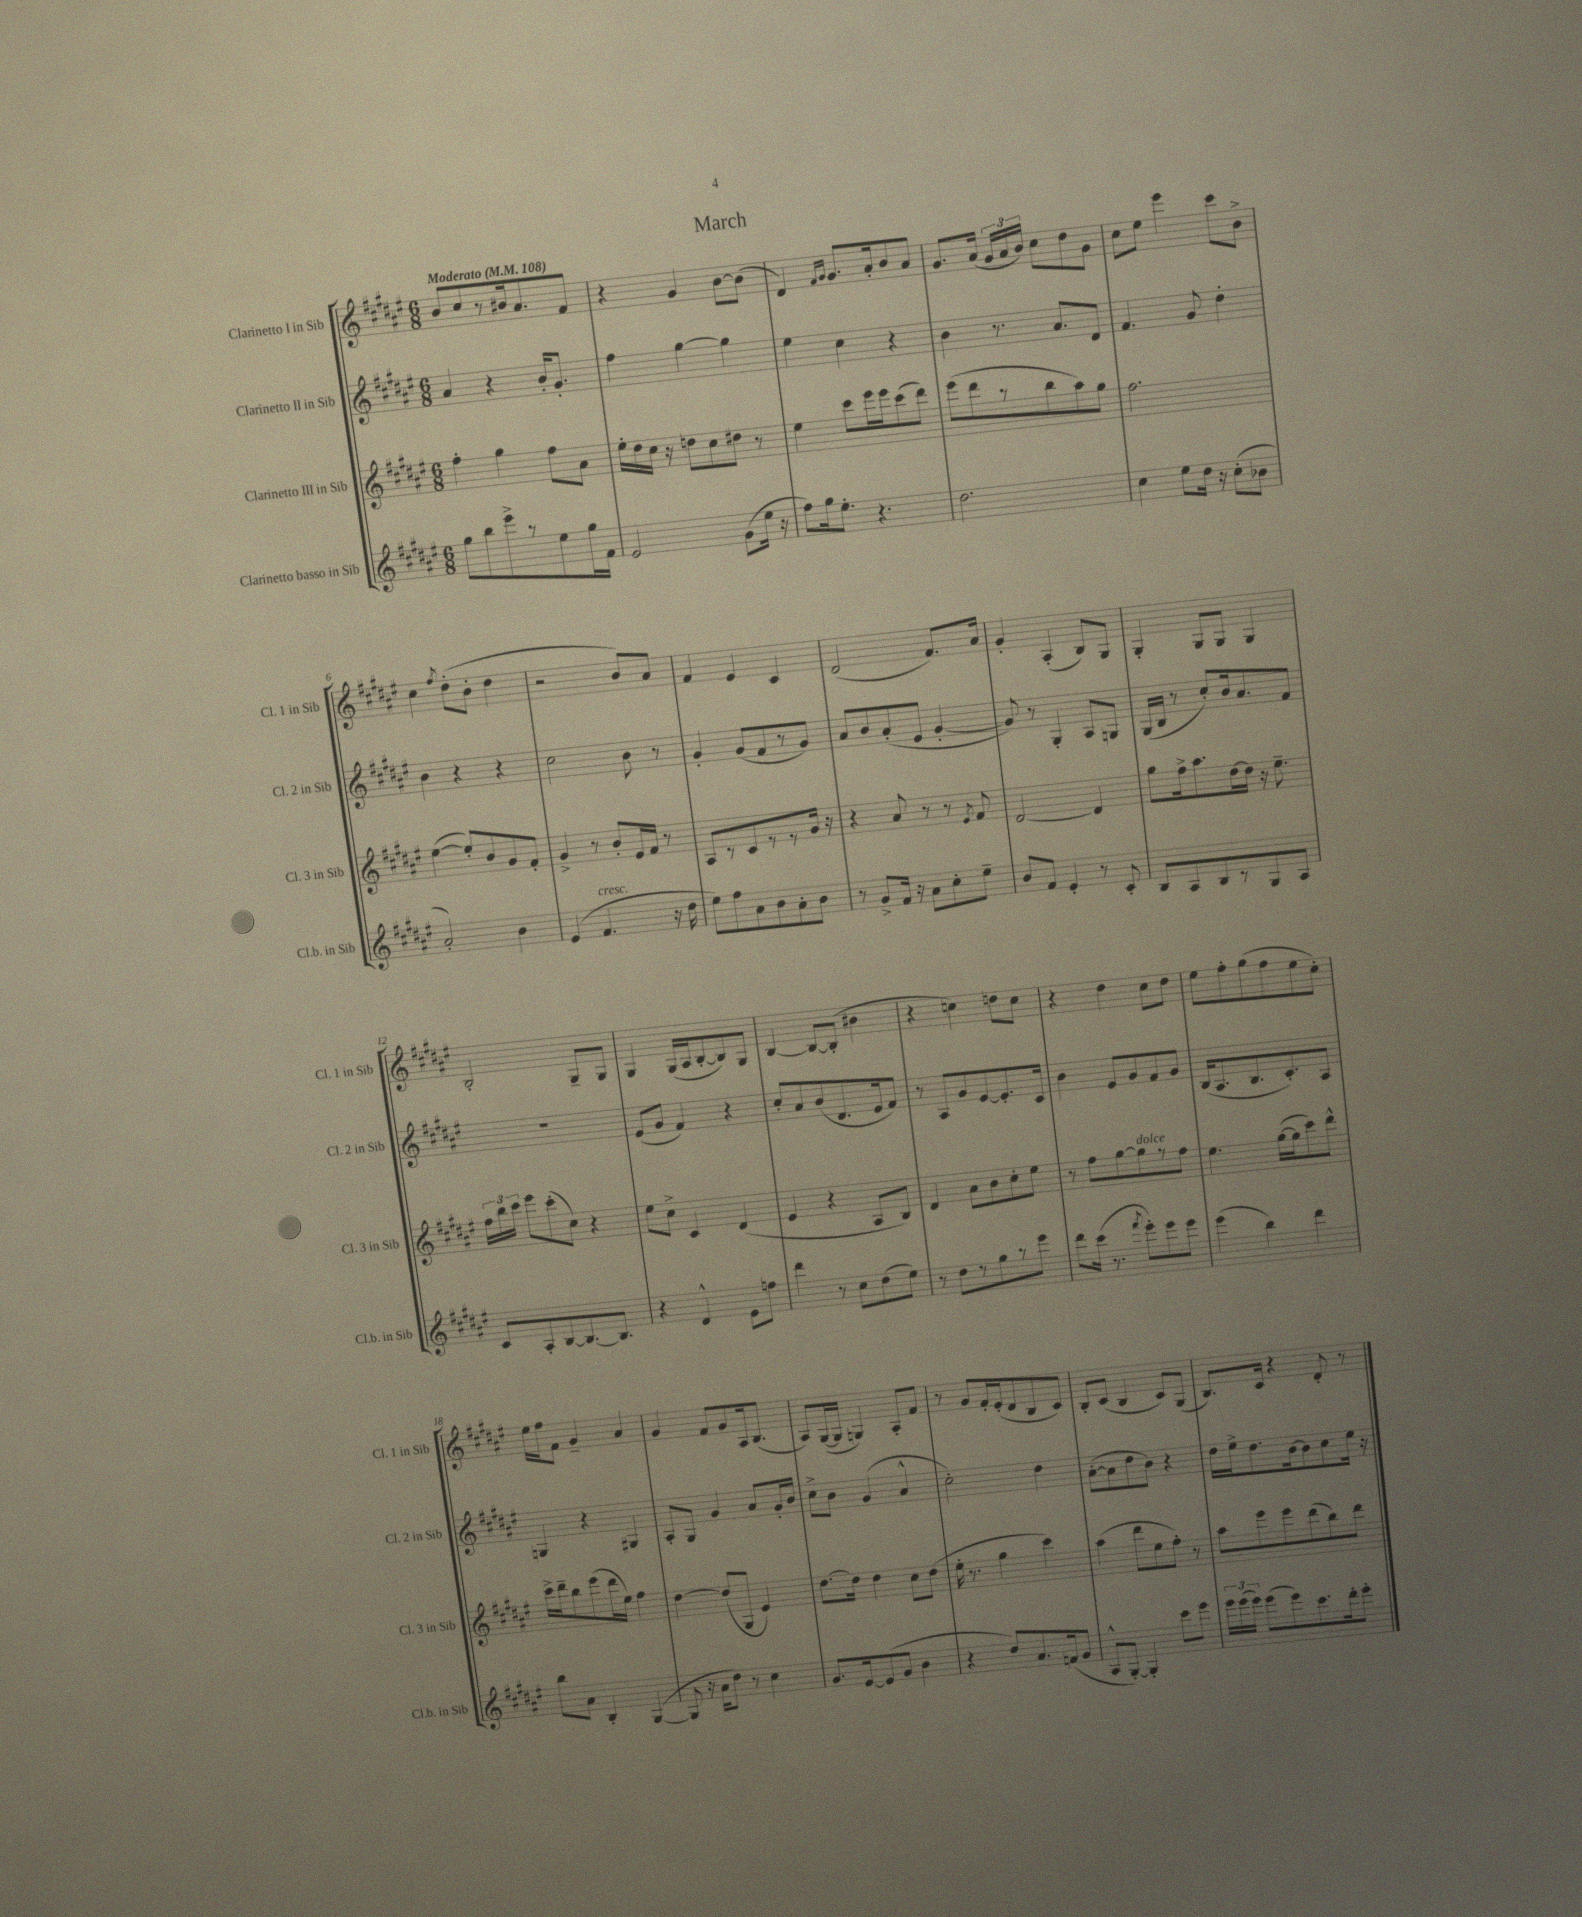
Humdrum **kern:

**kern	**kern	**kern	**kern
*staff4	*staff3	*staff2	*staff1
*clefG2	*clefG2	*clefG2	*clefG2
*k[f#c#g#d#a#e#]	*k[f#c#g#d#a#e#]	*k[f#c#g#d#a#e#]	*k[f#c#g#d#a#e#]
*M6/8	*M6/8	*M6/8	*M6/8
*MM108	*MM108	*MM108	*MM108
8gg#	4ff#'	4a#	8b
8bb	.	.	8cc#
8eee#^	4gg#	4r	8r
8r	.	.	16b#
.	.	.	8.a#
8ee#	8ff#	16b'	.
.	.	8.g#'	.
16gg#	8a#	.	8f#
16f#	.	.	.
=	=	=	=
2e#	16ee#'	4ff#	4r
.	16dd#	.	.
.	16cc#	.	.
.	16r	.	.
.	8dd	[4gg#	4g#
.	8cc#	.	.
(8g#	8dd#	4gg#]	[8b
16ee#	8r	.	(8b]
16r	.	.	.
=	=	=	=
8ff#)	4ee#	4ee#	4d#)
16gg#	.	.	.
8.ee#'	.	.	.
.	.	.	16qqf#
.	.	.	16qqg#
.	8ccc#	4cc#	8.g#
4.r	16eee#	.	.
.	16eee#	.	16a#'
.	(8ccc#	4r	8b
.	8ddd#)	.	8a#
=	=	=	=
2.dd#	(8eee#	4b	8.g#
.	8ddd#	.	.
.	.	.	(16a#
.	8r	8.r	24g#
.	.	.	24a#
.	.	.	24b)
.	8bb	.	8cc#
.	.	8.a#	.
.	8aa#)	.	8dd#
.	8gg#	8d#	8g#
=	=	=	=
4cc#	2.ff#	4.f#	8cc#
.	.	.	8ee#
8ee#	.	.	4eee#
16dd#	.	8g#	.
16r	.	.	.
(8cc#'	.	4dd#'	8ccc#
8b-	.	.	8b^
=	=	=	=
2a#')	([4ee#	4b	4cc#
.	.	.	8qff#
.	8ee#'])	4r	(8dd#'
.	8b	.	8b'
4b	8g#	4r	4dd#
.	8f#'	.	.
=	=	=	=
(4e#	4g#^	2cc#	2r
4.f#	8r	.	.
.	8b'	.	.
.	16e#	8b	8b)
.	16f#	.	.
16r	8r	8r	8a#
16dd#	.	.	.
=	=	=	=
8ee#)	8A#	4g#'	4f#
8ff#	8r	.	.
8a#	8c#	(8g#	4e#
8b	8r	8f#	.
8a#'	8r	8r	4c#
8b	16g#	8g#)	.
.	16r	.	.
=	=	=	=
8r	4r	8a#	(2d#
8g#^	.	8b	.
16f#	8a#	(8a#'	.
16r	.	.	.
8a#	8r	8e#	.
8cc#'	8r	[4g#'	8.f#)
.	8qe#	.	.
8ee#~	8f#	.	.
.	.	.	16a#
=	=	=	=
8b	[2d#	8g#])	4g#'
8f#	.	8r	.
4e#'	.	4G#'	(4A#'
8r	4d#]	8A#	8B)
8c#'	.	8G	8G#
=	=	=	=
8B	8gg#	(16G#	4G#'
.	.	16B	.
8A#	16ff#^	8r	.
.	8.aa#	.	.
8B	.	8cc#')	8G#
8r	[16dd#	16b	8G#
.	16dd#]	8.a#	.
8G#	16r	.	4G#
.	8.ee#~	.	.
8A#	.	8f#	.
=	=	=	=
8c#	24ff#	2.r	2B'
.	24bb	.	.
.	24ccc#	.	.
8A#'	8eee#	.	.
[8B	(8ccc#'	.	.
8.B_	8cc#)	.	.
.	4r	.	8G#~
8.B]	.	.	.
.	.	.	8G#
=	=	=	=
4r	8ee#	(8e#	4G#
.	8cc#^	8g#	.
4d#^^	4c#	4f#)	(16G#
.	.	.	16A#
.	.	.	[8B'
8e#	(4d#	4r	8B])
8ff	.	.	8G#
=	=	=	=
4ddd#	4e#	8cc#'	[4B
.	.	8a#	.
8r	4r	(8b	8B_
8cc#	.	8.d#	(8B']
(8dd#	8A#	.	4b#
.	.	16e#	.
8ee#)	8B)	8f#)	.
=	=	=	=
8r	4d#	8r	4r
8dd#	.	8A#	.
8r	8a#	8g#	4cc)
8gg#	8b	[8e#	.
8r	8cc#'	8.e#']	8dd
8eee#	8ee#	.	8cc
.	.	16c#	.
=	=	=	=
8ddd#	8r	4b	4r
(16ccc#	8ff#	.	.
8.r	.	.	.
.	[8gg#	8e#	4dd#
8qfff#	.	.	.
8eee#')	8gg#]	8g#	.
8eee#	8r	8f#	8cc#
8eee#	8ff#	8g#	8dd#
=	=	=	=
(4eee#	4.ee#	(16B	8ee#
.	.	8.A#	.
.	.	.	8ff#'
4bb)	.	8.B	(8gg#
.	([16gg#	.	8ff#
.	16gg#]	8.c#')	.
4ddd#	8ccc#)	.	8ee#
.	8ddd#^^	8A#	8cc#')
=	=	=	=
8bb	16ccc#^	4G	16ee#
.	16ddd#~	.	16ff#
8a#	8bb	.	8f#
4B'	(8eee#	4r	4g#~
.	16ddd#	.	.
.	16ee#)	.	.
([4G#	4ff#	4G#	4a#
=	=	=	=
8G#]	[4dd#	8A#'	4g#
16r	.	8G#	.
16a#	.	.	.
8dd#)	(8dd#]	4g#	8f#
8r	8G#	.	8g#
4cc#	4e#)	8a#	16A#
.	.	.	(8.B
.	.	16g#'	.
.	.	16b	.
=	=	=	=
8.g#	[8.dd#	8cc#^	8A#)
.	.	8b	([16G#
[16e#	16dd#]	.	16G#]
(8e#]	4dd#	(4g#	4G)
8g#	.	.	.
4b	8cc#	4a#^^	8A#'
.	(8dd#	.	8f#
=	=	=	=
4r	16ee#'	2cc#')	8r
.	8.r	.	.
.	.	.	8g#
8dd#)	4gg#	.	16f#'
.	.	.	(16e#'
8.a#	.	.	8d#
.	4ccc#)	4dd#	8B
(16f	.	.	.
8g#	.	.	8c#)
=	=	=	=
8A#^^	(4aa#	([8a#'	8B'
[8G#')	.	8a#]	(8c#
4G#']	8ddd#	8dd#	4B
.	8ee#	8b)	.
8ccc#	8ff#')	4r	8c#)
8eee#	8r	.	(8G#
=	=	=	=
24eee#	8aa#	16dd#	8.B)
(24eee#	.	.	.
.	.	16ee#^	.
24eee#)	.	.	.
(8eee#	8eee#	8.dd#	.
.	.	.	16c#
8eee#)	8eee#	.	4r
.	.	[16b	.
8.ccc#	(8ddd#	8b]	.
.	8bb)	8cc#	8d#'
16ddd#'	.	.	.
8eee#'	8ddd#	16ee#	8r
.	.	16r	.
==	==	==	==
*-	*-	*-	*-
